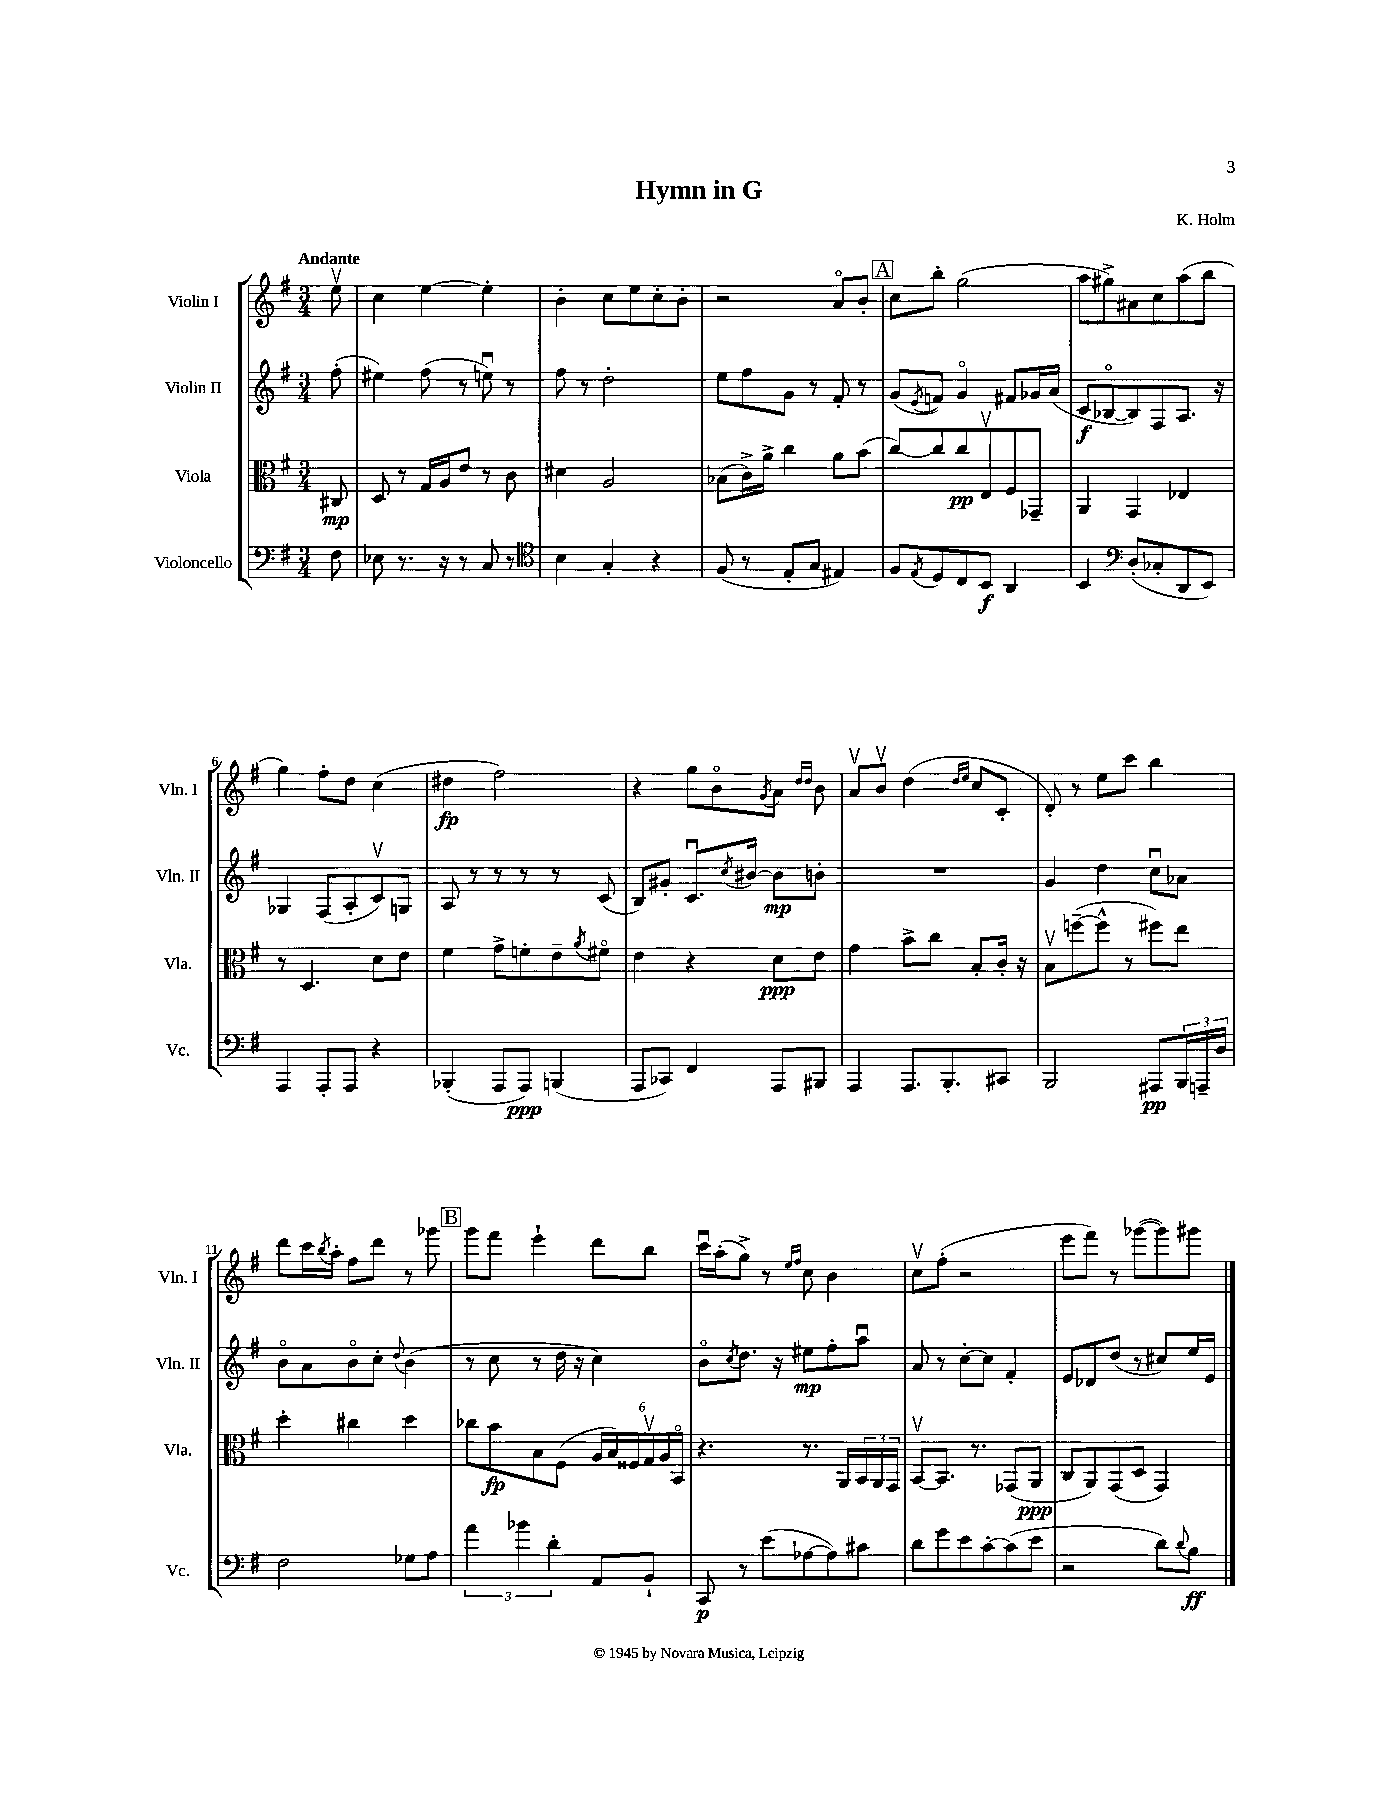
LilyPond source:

\header { title = "Hymn in G" composer = "K. Holm" }
<<
\new StaffGroup <<
\new Staff = "s0" \with { instrumentName = "Violin I" shortInstrumentName = "Vln. I" } {
    \clef treble \key g \major \numericTimeSignature \time 3/4 \partial 8 \tempo "Andante"
    e''8\upbow |
    c''4 e''4~ e''4-. |
    b'4-. c''8 e''8 c''8-. b'8-. |
    r2 a'8\flageolet b'8-. |
    \mark \markup { \box "A" } c''8 b''8-. g''2( |
    a''8 gis''8->) ais'8 c''8 a''8( b''8 |
    g''4) fis''8-. d''8 c''4( |
    dis''4\fp fis''2) |
    r4 g''8 b'8\flageolet \acciaccatura { g'8 } a'8 \grace { d''16 d''16 } b'8 |
    a'8\upbow b'8\upbow d''4( \grace { d''16 e''16 } c''8 c'8-. |
    d'8-.) r8 e''8 c'''8 b''4 |
    d'''8 c'''16 \acciaccatura { b''8 } a''16-. fis''8 d'''8 r8 ges'''8 |
    \mark \markup { \box "B" } g'''8 fis'''8 e'''4-! d'''8 b''8 |
    c'''16\downbow a''16-.( g''8->) r8 \grace { e''16 fis''16 } c''8 b'4 |
    c''8\upbow fis''8-.( r2 |
    e'''8 fis'''8) r8 ges'''8~( ges'''8) gis'''8 \bar "|." |
}
\new Staff = "s1" \with { instrumentName = "Violin II" shortInstrumentName = "Vln. II" } {
    \clef treble \key g \major \numericTimeSignature \time 3/4 \partial 8
    fis''8-.( |
    eis''4) fis''8( r8 e''8\downbow) r8 |
    fis''8 r8 d''2-. |
    e''8 fis''8 g'8 r8 fis'8-. r8 |
    \mark \markup { \box "A" } g'8( \acciaccatura { e'8 } f'8) g'4\flageolet fis'8 ges'16 a'16( |
    c'8\f bes8~\flageolet bes8) fis8 a8. r16 |
    ges4 fis8( a8-. c'8\upbow) g8 |
    a8 r8 r8 r8 r8 c'8( |
    b8) gis'8-. c'8.\downbow \acciaccatura { c''8 } bis'16~ bis'8\mp b'8-. |
    R2. |
    g'4 d''4 c''8\downbow aes'8 |
    b'8\flageolet a'8 b'8\flageolet c''8-. \appoggiatura { d''8 } b'4( |
    \mark \markup { \box "B" } r8 c''8 r8 d''16 r16 c''4) |
    b'8\flageolet \acciaccatura { c''8 } d''8. r16 eis''8\mp fis''8-. a''8\downbow |
    a'8 r8 c''8~-. c''8 fis'4-. |
    e'8 des'8 d''8( r8 cis''8) e''16 e'16 \bar "|." |
}
\new Staff = "s2" \with { instrumentName = "Viola" shortInstrumentName = "Vla." } {
    \clef alto \key g \major \numericTimeSignature \time 3/4 \partial 8
    cis8\mp |
    d8 r8 g16 a16 e'8 r8 c'8 |
    dis'4 a2 |
    bes8( c'16->) a'16-> c''4 a'8 b'8( |
    \mark \markup { \box "A" } c''8~) c''8 c''8\pp e8\upbow fis8 ges,8-- |
    a,4 g,4 ees4 |
    r8 d4. d'8 e'8 |
    fis'4 g'8-> f'8-. e'8-- \acciaccatura { a'8 } fis'8\flageolet |
    e'4 r4 d'8\ppp e'8 |
    g'4 b'8-> c''8 b8-. c'16-. r16 |
    b8\upbow f''8~--( f''8-^ r8 fis''8) e''8 |
    d''4-. cis''4 d''4 |
    \mark \markup { \box "B" } ces''8 b'8\fp b8 fis8( \tuplet 6/4 { a16 b16) fisis16 g16\upbow a16 b,16\flageolet } |
    r4. r8. a,16 \tuplet 3/2 { b,16 a,16 g,16 } |
    b,8~\upbow b,8. r8. ges,8( a,8\ppp |
    c8 a,8) g,8( d8 g,4) \bar "|." |
}
\new Staff = "s3" \with { instrumentName = "Violoncello" shortInstrumentName = "Vc." } {
    \clef bass \key g \major \numericTimeSignature \time 3/4 \partial 8
    fis8 |
    ees8 r8. r16 r8 c8 r8 |
    \clef tenor b4 g4-. r4 |
    fis8( r8 e8-. g8 eis4) |
    \mark \markup { \box "A" } fis8 \acciaccatura { e8 } d8 c8 b,8\f a,4 |
    b,4 \clef bass d8-.( ces8-. d,8 e,8) |
    a,,4 a,,8-. a,,8 r4 |
    bes,,4-.( a,,8 a,,8\ppp) b,,4( |
    a,,8 ces,8) fis,4 a,,8 bis,,8 |
    a,,4 a,,8. b,,8.-. cis,8 |
    b,,2 ais,,8\pp \tuplet 3/2 { b,,16 a,,16-- d16 } |
    fis2 ges8 a8 |
    \mark \markup { \box "B" } \tuplet 3/2 { a'4 bes'4 d'4-. } a,8 b,8-! |
    c,8\p r8 e'8( aes8~ aes8) cis'8 |
    d'8 g'8 e'8 c'8~-. c'8( e'8 |
    r2 d'8) \appoggiatura { d'8 } b8\ff \bar "|." |
}
>>
>>
